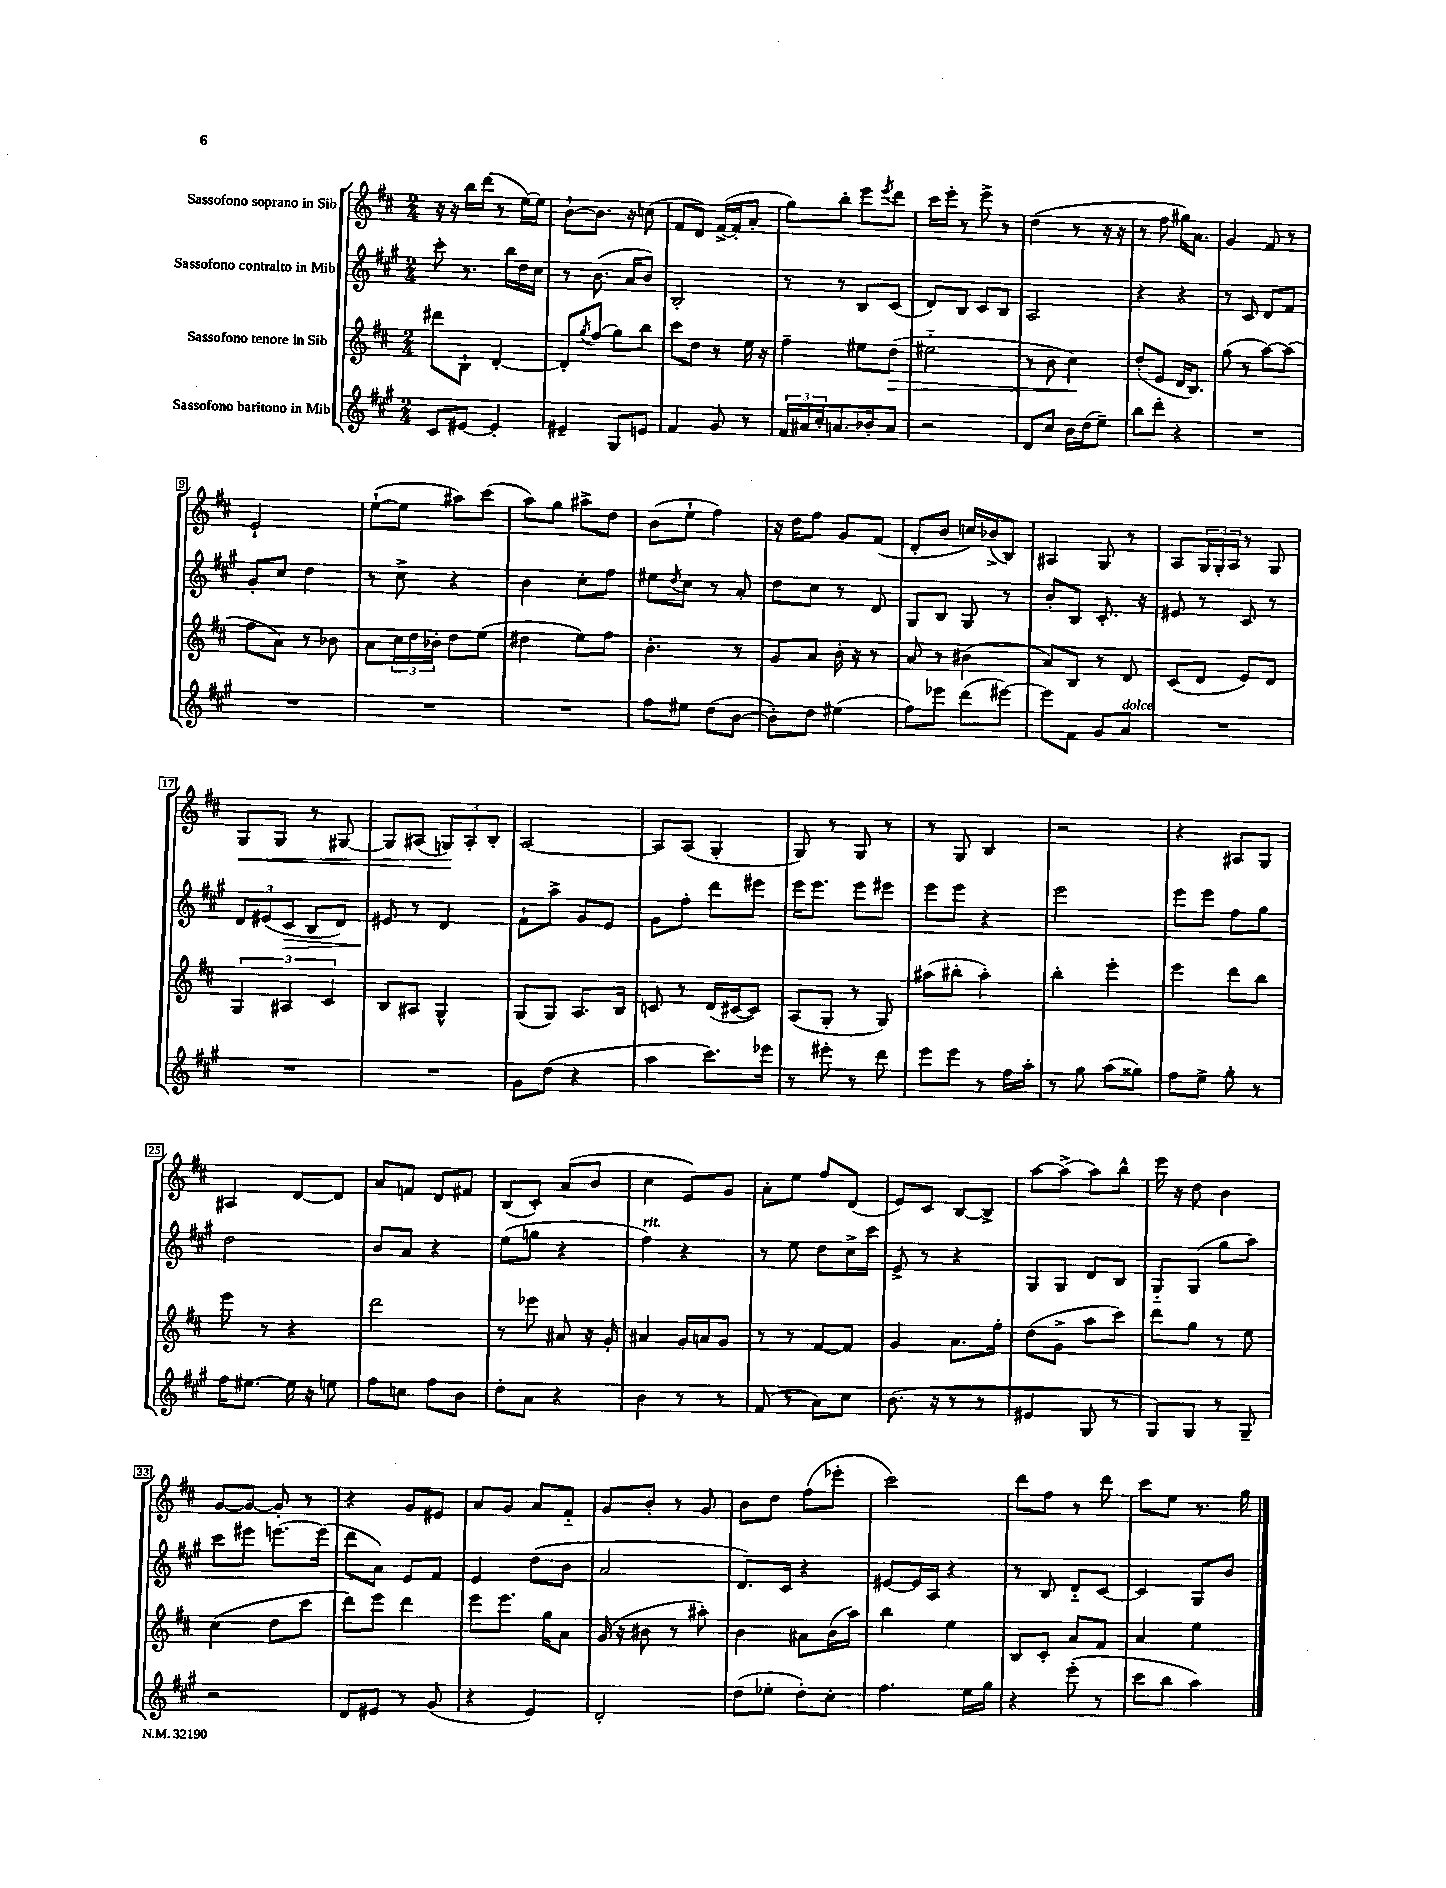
<<
\new StaffGroup <<
\new Staff = "s0" \with { instrumentName = "Sassofono soprano in Sib" } {
    \clef treble \key d \major \numericTimeSignature \time 2/4
    r16 r16 b''16 d'''16( r8 e''16~) e''16 |
    b'8~-! b'8. r16 c''8( |
    fis'8 d'8) fis'16~->( fis'16-. a'8-. |
    g''8) b''8-. e'''8 \acciaccatura { e'''8 } d'''8 |
    cis'''16 e'''16-. r8 e'''8-> r8 |
    d''4( r8 r16 r16 |
    r8 fis''8 gis''16) a'8. |
    g'4 fis'8 r8 |
    e'2-! |
    e''8~-!( e''8 ais''8) cis'''8( |
    a''8) g''8 ais''8-> d''8 |
    b'8( e''8-! fis''4) |
    r16 d''16 fis''8 g'8 fis'8( |
    d'8-. b'8 c''16) bes'16->( b8) |
    ais4 g8 r8 |
    a8 \tuplet 3/2 { g16 g16-. a16 } r8 g8 |
    g8\< g8 r8 gis8~ |
    gis8 ais8( \tuplet 3/2 { g8\!) ais8-. b8-. } |
    a2~ |
    a8 a8( g4-. |
    g8) r8 g8 r8 |
    r8 g8 b4 |
    r2 |
    r4 ais8 g8 |
    ais4 d'8~ d'8 |
    a'8 f'8 d'8 fis'8 |
    b8( cis'8-.) a'8( b'8 |
    cis''4 e'8) g'8 |
    a'8-. e''8 fis''8 d'8( |
    e'8) cis'8 b8~ b8-> |
    a''8~ a''8->( a''8) b''8-^ |
    e'''16 r16 d''8 b'4 |
    g'8~ g'8~ g'8-. r8 |
    r4 g'8 eis'8 |
    a'8 g'8 a'8 fis'8-_ |
    g'8 b'8-. r8 g'8 |
    b'8 d''8 fis''8( ees'''8-. |
    cis'''2) |
    d'''8 fis''8 r8 d'''8 |
    cis'''8 e''8 r8. g''16 \bar "|." |
}
\new Staff = "s1" \with { instrumentName = "Sassofono contralto in Mib" } {
    \clef treble \key a \major \numericTimeSignature \time 2/4
    cis'''8-. r8. b''16 d''16 cis''16 |
    r8 b'8.( a'16 b'8) |
    b2-. |
    r8 r8 b8 cis'8( |
    d'8) b8 cis'8 b8 |
    a2 |
    r4 r4 |
    r8 cis'8 d'8 fis'8 |
    gis'8-. cis''8 d''4 |
    r8 cis''8-> r4 |
    b'4 cis''8-. fis''8 |
    eis''8 \acciaccatura { d''8 } cis''8 r8 a'8-. |
    d''8 cis''8 r8 d'8 |
    gis8 b8 gis8 r8 |
    b'8-. b8 cis'8.-. r16 |
    eis'8 r8 cis'8 r8 |
    \tuplet 3/2 { d'8 eis'8( cis'8\> } b8 d'8) |
    eis'8\! r8 d'4 |
    fis'8-! a''8-> gis'8 e'8 |
    gis'8 fis''8-. d'''8 eis'''8 |
    e'''16 e'''8. e'''8 eis'''8 |
    e'''8 e'''8 r4 |
    e'''2 |
    e'''8 e'''8 fis''8 gis''8 |
    d''2 |
    b'8 a'8 r4 |
    e''8( g''8 r4 |
    fis''4^\markup { \italic "rit." }) r4 |
    r8 e''8 d''8 cis''16-> cis'''16 |
    e'8-> r8 r4 |
    gis8 gis8 d'8 b8 |
    gis8-_ gis8( gis''8 a''8) |
    cis'''8 eis'''8 e'''8.~ e'''16( |
    d'''8 a'8) e'8 fis'8 |
    e'4 d''8( b'8 |
    a'2 |
    d'8.) cis'16 r4 |
    eis'8~ eis'16 a16 r4 |
    r8 b8 d'8-_ cis'8~ |
    cis'4 gis8 b'8 \bar "|." |
}
\new Staff = "s2" \with { instrumentName = "Sassofono tenore in Sib" } {
    \clef treble \key d \major \numericTimeSignature \time 2/4
    dis'''8 b8-! d'4~-. |
    d'8-. \acciaccatura { g''8 } fis''8( g''8) b''8 |
    cis'''8 d''8 r8 e''16 r16 |
    fis''4-- eis''8 d''8\>( |
    eis''2-_ |
    r8 b'8 cis''4\!) |
    d''8-.( e'8 d'16 b8.) |
    g''8( r8 a''8~) a''8( |
    fis''8 a'8) r8 bes'8 |
    a'8 \tuplet 3/2 { cis''16 d''16 bes'16-. } d''8 e''8( |
    dis''4 e''8) fis''8 |
    b'4.-. r8 |
    g'8 a'8 b'16-. r16 r8 |
    a'8 r8 bis'4( |
    a'8) b8 r8 d'8 |
    cis'8( d'8 e'8) d'8 |
    \tuplet 3/2 { g4 ais4 cis'4 } |
    b8 ais8 g4-^ |
    g8( g8) a8. b16 |
    c'8 r8 d'16( cis'16~ cis'8) |
    a8( g8-. r8 g8) |
    ais''8( bis''8-. ais''4-.) |
    b''4-. e'''4-. |
    e'''4 d'''8 b''8 |
    e'''8 r8 r4 |
    d'''2 |
    r8 ees'''8 ais'8 r16 g'16-. |
    ais'4 g'16 a'16 g'8 |
    r8 r8 fis'8~ fis'8 |
    g'4 a'8. fis''16-. |
    d''8( g'8-> a''8 cis'''8) |
    d'''8 g''8 r8 e''8 |
    cis''4( d''8 cis'''8 |
    d'''8) e'''8 d'''4 |
    e'''8 e'''8. g''16 a'8 |
    g'16( r16 bis'8 r8 ais''8-.) |
    b'4 ais'8 b'16( a''16) |
    b''4 e''4 |
    b8 cis'8-. a'8 fis'8 |
    a'4 e''4 \bar "|." |
}
\new Staff = "s3" \with { instrumentName = "Sassofono baritono in Mib" } {
    \clef treble \key a \major \numericTimeSignature \time 2/4
    cis'8 eis'8~ eis'4-. |
    eis'4-- gis8 e'8 |
    fis'4 gis'8 r8 |
    \tuplet 3/2 { fis'16 ais'16 cis''16-. } a'8. bes'16-. a'8 |
    r2 |
    d'8 cis''8 b'16 d''16( e''8--) |
    b''8 d'''8-. r4 |
    R2 |
    R2 |
    R2 |
    R2 |
    fis''8 eis''8 d''8( b'8~ |
    b'8-.) d''8 eis''4( |
    fis''8) ees'''8 d'''8( eis'''8~) |
    eis'''8 fis'8 gis'8 a'8^\markup { \italic "dolce" } |
    R2 |
    R2 |
    R2 |
    gis'8 d''8( r4 |
    a''4 cis'''8.) ees'''16 |
    r8 eis'''8-. r8 d'''8 |
    e'''8 e'''8 r8 fis''16 a''16-. |
    r8 gis''8 a''8( gisis''8) |
    fis''8 e''8-> gis''8-. r8 |
    fis''16 eis''8.~ eis''16 r16 e''8 |
    fis''8 c''8 fis''8 b'8 |
    d''8-. a'8 r4 |
    b'4 r8 r8 |
    fis'8( r8 a'8) cis''8 |
    b'8.( r16 r8 r8 |
    eis'4 gis8 r8 |
    gis8) gis8 r8 gis8-- |
    r2 |
    d'8 eis'8 r8 gis'8( |
    r4 e'4) |
    d'2-. |
    d''8( ees''8-. d''8-.) cis''8-. |
    fis''4. e''16 gis''16 |
    r4 e'''8-.( r8 |
    cis'''8 b''8 a''4) \bar "|." |
}
>>
>>
\layout { \context { \Score \override BarNumber.stencil = #(make-stencil-boxer 0.1 0.3 ly:text-interface::print) } }
